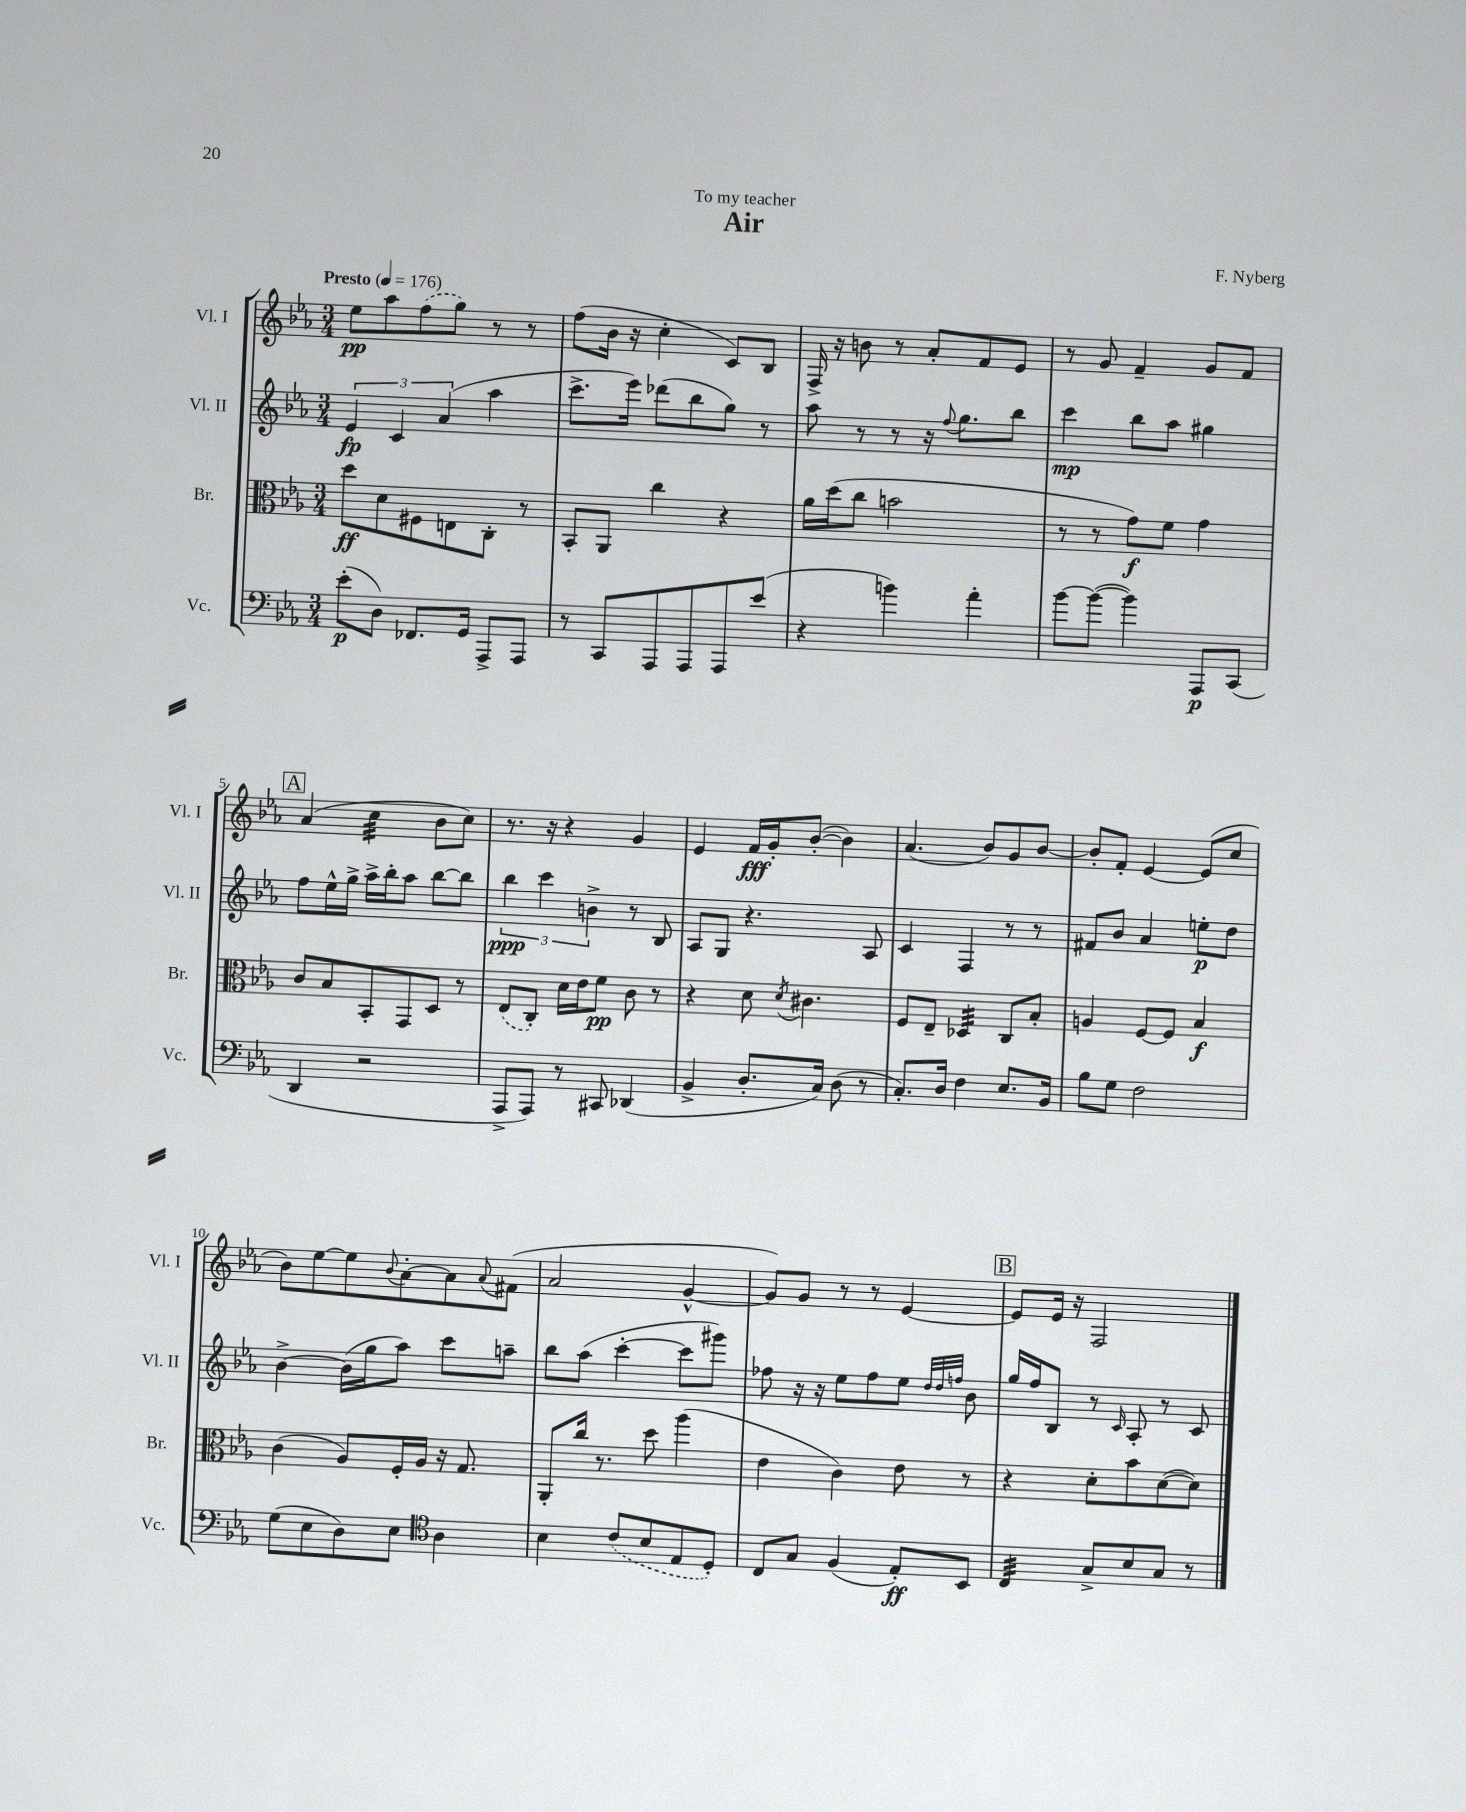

**kern	**kern	**kern	**kern
*staff4	*staff3	*staff2	*staff1
*clefF4	*clefC3	*clefG2	*clefG2
*k[b-e-a-]	*k[b-e-a-]	*k[b-e-a-]	*k[b-e-a-]
*M3/4	*M3/4	*M3/4	*M3/4
*MM176	*MM176	*MM176	*MM176
(8e-'\L	8dd\L	6e-/	8ee-\L
8D\J)	8d\	.	8aa-\
.	.	6c/	.
8.FF-/L	8F#\	.	(8ff\
.	.	(6a-/	.
.	8E\	.	8gg\J)
16GG/Jk	.	.	.
8AAA-^/L	8C'\J	4aa-\	8r
8AAA-/J	8r	.	8r
=	=	=	=
8r	8BB-'/L	8.ccc^\L	(8ff\L
8CC/L	8AA-/J	.	16b-\Jk
.	.	16eee-\Jk)	16r
8AAA-/	4cc\	(8ddd-\L	4cc'\
8AAA-/	.	8bb-\	.
8AAA-/	4r	8gg\J)	8c/L)
(8e-/J	.	8r	8B-/J
=	=	=	=
4r	16a-\LL	8aa-\	16F^/
.	(16dd\J	.	16r
.	8cc\J	8r	8b\
4b\)	2b\	8r	8r
.	.	16r	8a-'/L
.	.	8qqff/	.
.	.	8.gg\L	.
4a-'\	.	.	8f/
.	.	8bb-\J	8e-/J
=	=	=	=
[8b-\L	8r	4ccc\	8r
(8b-\_J	8r	.	8g/
4b-\])	8g\L)	8bb-\L	4f~/
.	8f\J	8aa-\J	.
8AAA-/L	4g\	4gg#\	8g/L
(8CC/J	.	.	8f/J
=	=	=	=
4DD/	8c/L	8ff\L	(4a-/
.	8B-/	16ee-^^\L	.
.	.	16gg^\JJ	.
2r	8BB-'/	16aa-^\LL	4cc\
.	.	16bb-'\J	.
.	8GG/	8aa-\J	.
.	8D/J	[8bb-\L	8b-\L
.	8r	8bb-\]J	8cc\J)
=	=	=	=
8AAA-^/L	(8E-/L	6bb-\	8.r
8AAA-/J)	8C'/J)	.	.
.	.	6ccc\	.
.	.	.	16r
8r	16d\LL	.	4r
.	16e-\J	.	.
.	.	6b^\	.
8CC#/	8f\J	.	.
(4DD-/	8c\	8r	4g/
.	8r	8B-/	.
=	=	=	=
4BB-^/	4r	8A-/L	4e-/
.	.	8G/J	.
8.D'/L	8d\	4.r	16f/LL
.	.	.	16g'/J
.	8qd/	.	.
.	4.c#\	.	([8b-'/J
16C/Jk)	.	.	.
(8D\	.	.	4b-\])
8r	.	8A-/	.
=	=	=	=
8.C'/L)	8F/L	4c/	(4.a-/
.	8E-~/J	.	.
16D/Jk	.	.	.
4F\	4D-/	4F/	.
.	.	.	8b-/L)
8.E-/L	8C/L	8r	8g/
.	8B-'/J	8r	[8b-/J
16BB-/Jk	.	.	.
=	=	=	=
8B-\L	4A/	8f#/L	8b-'/]L
8G\J	.	8b-/J	8f'/J
2F\	[8F/L	4a-/	[4e-/
.	8F/]J	.	.
.	4B-/	8ee'\L	(8e-/]L
.	.	8dd\J	8cc/J
=	=	=	=
(8G\L	(4c\	[4b-^\	8b-\L)
8E-\	.	.	[8ee-\
8D\)	8A-/L)	(16b-\]LL	8ee-\]
.	.	16gg\J	.
.	.	.	8qqb-/
8E-\J	16F'/L	8aa-\J)	[8a-'\
.	16A-/JJ	.	.
*clefC4	*	*	*
4A-\	16r	8ccc\L	8a-\]
.	8.G/	.	.
.	.	.	8qqa-/
.	.	8aa~\J	(8f#\J
=	=	=	=
4B-\	8AA-'/L	8bb-\L	2a-/
.	16cc/Jk	(8aa-\J	.
.	8.r	.	.
(8c/L	.	[4ccc'\	.
8B-/	8dd\	.	.
8E-/	(4aa-\	8ccc\]L	[4g^^/
8D'/J)	.	8ggg#\J)	.
=	=	=	=
8C/L	4e-\	8ff-\	8g/]L)
8G/J	.	16r	8g/J
.	.	16r	.
(4F/	4c\)	8ee-\L	8r
.	.	8ff-\	8r
8E-'/L)	8e-\	8ee-\J	[4e-/
.	.	32qqdd/LLL	.
.	.	32qqdd/	.
.	.	32qqff/JJJ	.
8BB-/J	8r	8b-\	.
=	=	=	=
4C/	4r	16gg/LL	8e-/]L
.	.	16ff/J	.
.	.	8B-/J	16e-/Jk
.	.	.	16r
8G^/L	8d'\L	8r	2F/
.	.	16qqc/	.
8B-/	8b-\	8A-'/	.
8G/J	([8d\	8r	.
8r	8d\]J)	8c/	.
==	==	==	==
*-	*-	*-	*-
